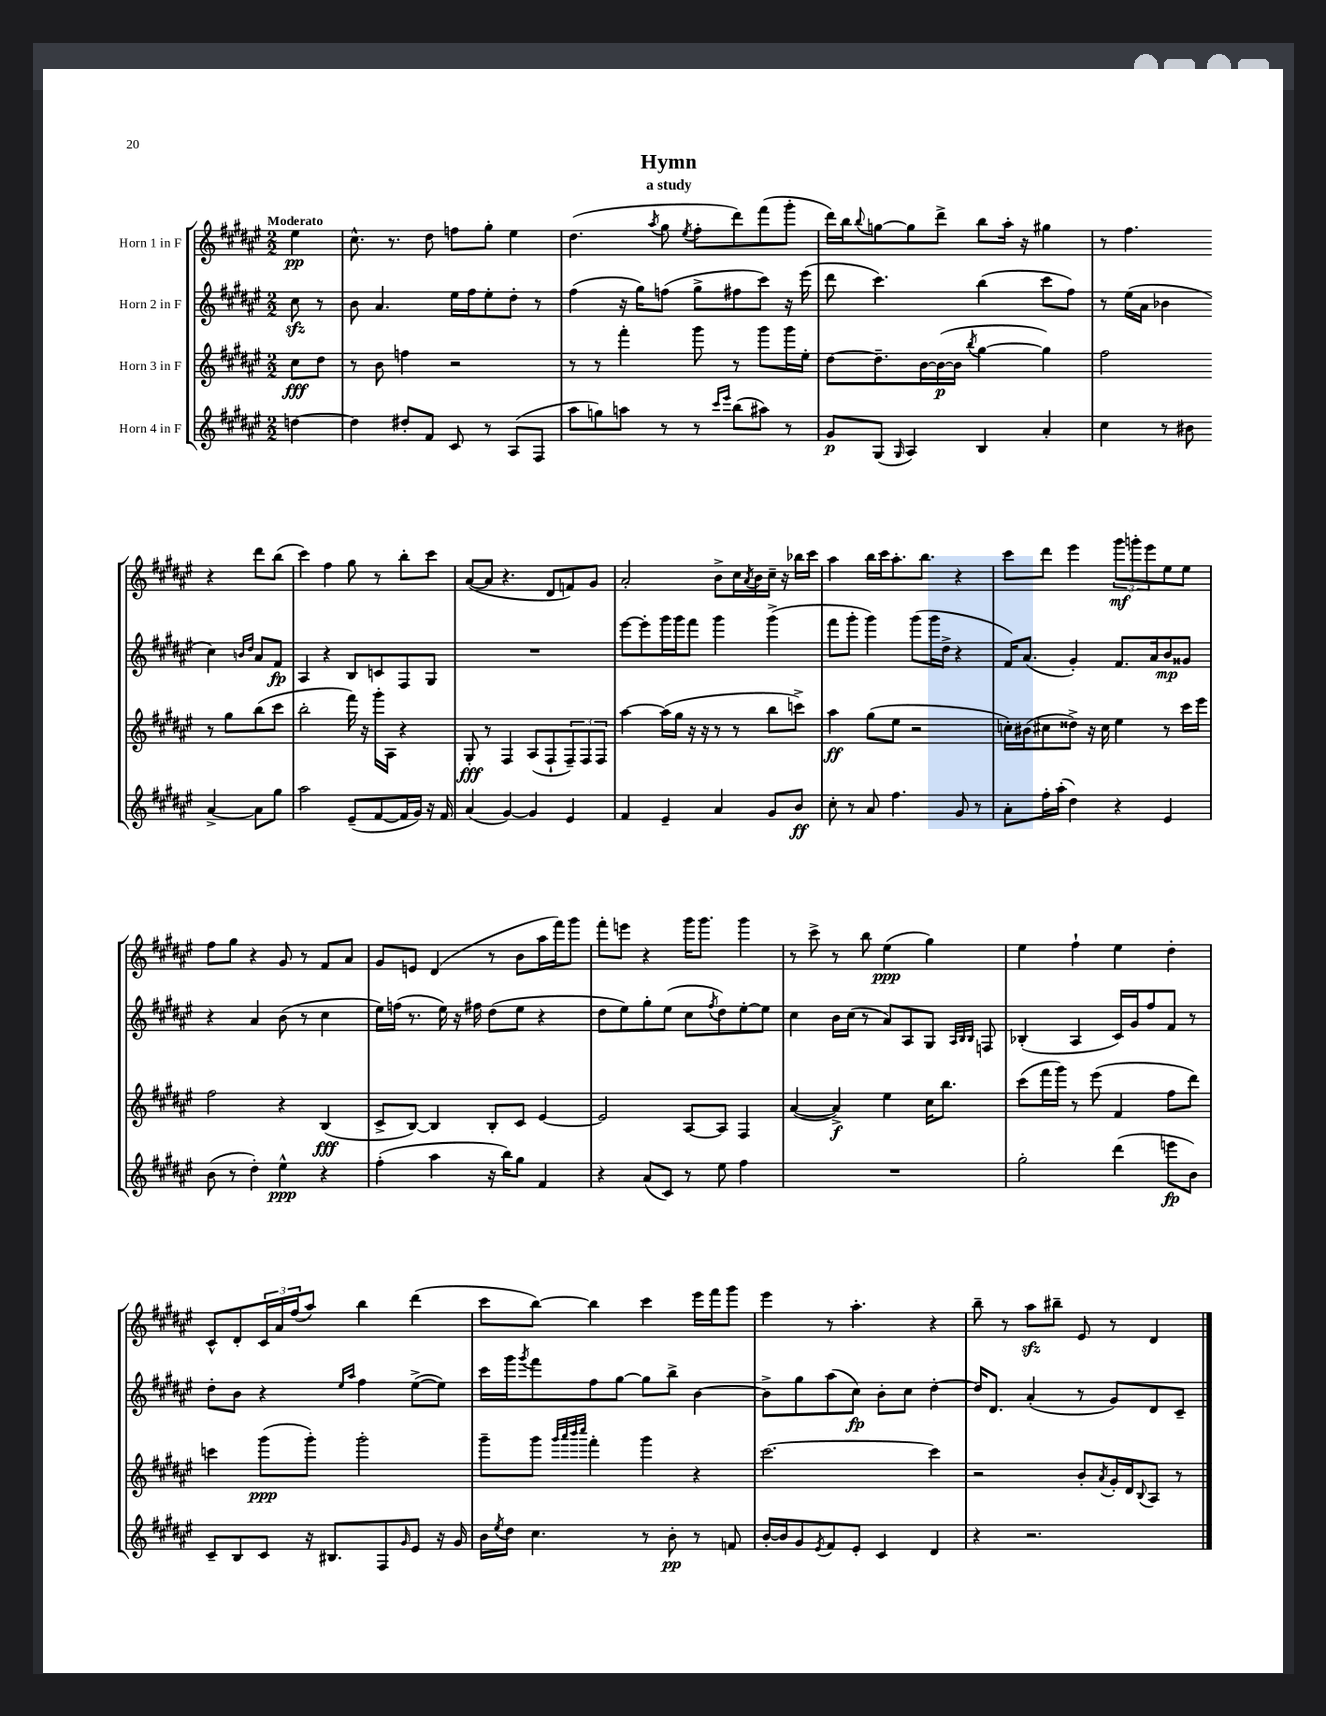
\header { title = "Hymn" subtitle = "a study" }
<<
\new StaffGroup <<
\new Staff = "s0" \with { instrumentName = "Horn 1 in F" } {
    \clef treble \key fis \major \numericTimeSignature \time 2/2 \partial 4 \tempo "Moderato"
    eis''4\pp |
    cis''8.-^ r8. dis''8 f''8 gis''8-. eis''4 |
    dis''4.( \acciaccatura { ais''8 } gis''8 \acciaccatura { eis''8 } fis''8-. dis'''8) fis'''8( gis'''8-. |
    dis'''16) b''16 \appoggiatura { b''8 } g''8~ g''8 dis'''8-> b''8 ais''16-. r16 gis''4 |
    r8 fis''4. r4 dis'''8 b''8( |
    cis'''4) fis''4 gis''8 r8 b''8-. cis'''8 |
    ais'8~( ais'8 r4. dis'8 f'8) gis'8 |
    ais'2-. b'8-> cis''16 \acciaccatura { ais'8 } b'16 cis''16-- r16 bes''16 cis'''16 |
    ais''4 b''16 cis'''16 ais''8.-. b''8. r4 |
    cis'''8 dis'''8 eis'''4 \tuplet 3/2 { gis'''8\mf g'''8-. eis'''8 } eis''8 eis''8 |
    fis''8 gis''8 r4 gis'8 r8 fis'8 ais'8 |
    gis'8 e'8 dis'4( r8 b'8 ais''16 fis'''16) gis'''8 |
    fis'''8-. e'''8 r4 gis'''16 gis'''8. gis'''4 |
    r8 cis'''8-> r8 b''8 eis''4\ppp( gis''4) |
    eis''4 fis''4-! eis''4 dis''4-. |
    cis'8-^ dis'8-. \tuplet 3/2 { cis'16 ais'16 fis''16( } ais''8) b''4 dis'''4( |
    cis'''8 b''8~) b''4 cis'''4 eis'''16 fis'''16 gis'''8 |
    eis'''4 r8 ais''4.-. r4 |
    b''8-- r8 ais''8\sfz bis''8-- eis'8 r8 dis'4 \bar "|." |
}
\new Staff = "s1" \with { instrumentName = "Horn 2 in F" } {
    \clef treble \key fis \major \numericTimeSignature \time 2/2 \partial 4
    cis''8\sfz r8 |
    b'8 ais'4. eis''16 fis''16 eis''8-. dis''8-. r8 |
    fis''4( r16 gis''16) f''8( gis''8-> fis''8 cis'''8) r16 eis'''16( |
    dis'''8 cis'''4.) b''4( cis'''8 fis''8) |
    r8 eis''16( ais'16 bes'4 cis''4) \grace { b'16 dis''16 } ais'8 fis'8\fp |
    ais4 r4 b8 c'8 fis8 gis8 |
    R1 |
    eis'''8~ eis'''8-. gis'''16 gis'''16 fis'''8 gis'''4 gis'''4->( |
    fis'''8 gis'''8-. gis'''4) gis'''8( gis'''16 dis''16-> r4 |
    fis'16) ais'8.( gis'4-.) fis'8. ais'16 b'8\mp gisis'8 |
    r4 ais'4 b'8( r8 cis''4 |
    eis''16) f''16( r8. eis''16) r16 fis''16 dis''8( eis''8 r4 |
    dis''8 eis''8) gis''8-. eis''8( cis''8 \acciaccatura { fis''8 } dis''8) eis''8~-. eis''8 |
    cis''4 b'16 cis''16( r8 ais'8) ais8 gis8 \grace { ais32 b32 b32 } f8 |
    bes4-.( ais4 cis'16) gis'16 fis''8 fis'8 r8 |
    dis''8-. b'8 r4 \grace { eis''16 ais''16 } fis''4 eis''8~->( eis''8) |
    cis'''16 gis'''16 \acciaccatura { gis'''8 } fis'''8 fis''8 gis''8~ gis''8 b''8-> b'4~ |
    b'8-> gis''8 ais''8( cis''8\fp) b'8-. cis''8 dis''4~-. |
    dis''16 dis'8. ais'4-.( r8 gis'8) dis'8 cis'8-- \bar "|." |
}
\new Staff = "s2" \with { instrumentName = "Horn 3 in F" } {
    \clef treble \key fis \major \numericTimeSignature \time 2/2 \partial 4
    cis''8\fff dis''8 |
    r8 b'8 f''4 r2 |
    r8 r8 fis'''4-. gis'''8 r8 gis'''8 gis'''16 eis''16-. |
    dis''8~ dis''8.-- b'16~ b'16~\p( b'16 \acciaccatura { b''8 } gis''4~ gis''4) |
    fis''2 r8 gis''8 b''8( cis'''8 |
    b''2-. fis'''16) r16 gis'''16-. ais16 r4 |
    gis8-.\fff r8 fis4 ais8( fis8-! \tuplet 3/2 { fis8--) fis8 fis8 } |
    ais''4~ ais''16( gis''16 r16 r16 r8 r8 b''8 c'''8->) |
    ais''4\ff gis''8( eis''8 r2 |
    c''16-.) bis'16( cis''8 disis''8->) r16 cis''16 eis''4 r8 cis'''16 eis'''16 |
    fis''2 r4 b4\fff( |
    cis'8-> b8~) b4 b8-. cis'8 eis'4~ |
    eis'2 ais8~ ais8 fis4 |
    ais'4~( ais'4->\f) eis''4 cis''16 b''8. |
    cis'''8( fis'''16 gis'''16) r8 eis'''8( fis'4 fis''8 dis'''8) |
    c'''4 gis'''8\ppp( gis'''8-.) gis'''2-. |
    gis'''8-- gis'''8 \grace { gis'''32 ais'''32 b'''32 cis''''32 } fis'''4-. gis'''4 r4 |
    cis'''2.~ cis'''4 |
    r2 b'8-. \acciaccatura { ais'8 } gis'16-. dis'16 \appoggiatura { b8 } ais8 r8 \bar "|." |
}
\new Staff = "s3" \with { instrumentName = "Horn 4 in F" } {
    \clef treble \key fis \major \numericTimeSignature \time 2/2 \partial 4
    d''4~ |
    d''4 dis''8-. fis'8 cis'8 r8 ais8( fis8 |
    ais''8 g''8) a''8 r8 r8 \grace { cis'''16 eis'''16 } b''8( ais''8) r8 |
    gis'8\p gis8( \grace { gis16 } ais4) b4 ais'4-. |
    cis''4 r8 bis'8 ais'4~-> ais'8 gis''8 |
    ais''2 eis'8--( fis'8~ fis'16 gis'16) r16 fis'16 |
    ais'4( gis'4~) gis'4 eis'4 |
    fis'4 eis'4-- ais'4 gis'8 b'8\ff |
    cis''8-. r8 ais'8 fis''4. gis'8 r8 |
    ais'8-. fis''16-. ais''16-.( dis''4) r4 eis'4 |
    b'8( r8 dis''4-.) eis''4-^\ppp r4 |
    fis''4-.( ais''4 r16 b''16) gis''8 fis'4 |
    r4 ais'8( cis'8) r8 eis''8 fis''4 |
    R1 |
    gis''2-. dis'''4( e'''8\fp b'8) |
    cis'8-- b8 cis'8 r16 bis8. fis8 \grace { gis'16 } eis'8 r16 gis'16 |
    b'16 \acciaccatura { eis''8 } dis''16 cis''4. r8 b'8-.\pp r8 f'8 |
    b'16~-. b'16 gis'8 \acciaccatura { eis'8 } fis'8 eis'8-. cis'4 dis'4 |
    r4 r2. \bar "|." |
}
>>
>>
\layout { \context { \Score \remove "Bar_number_engraver" } }
